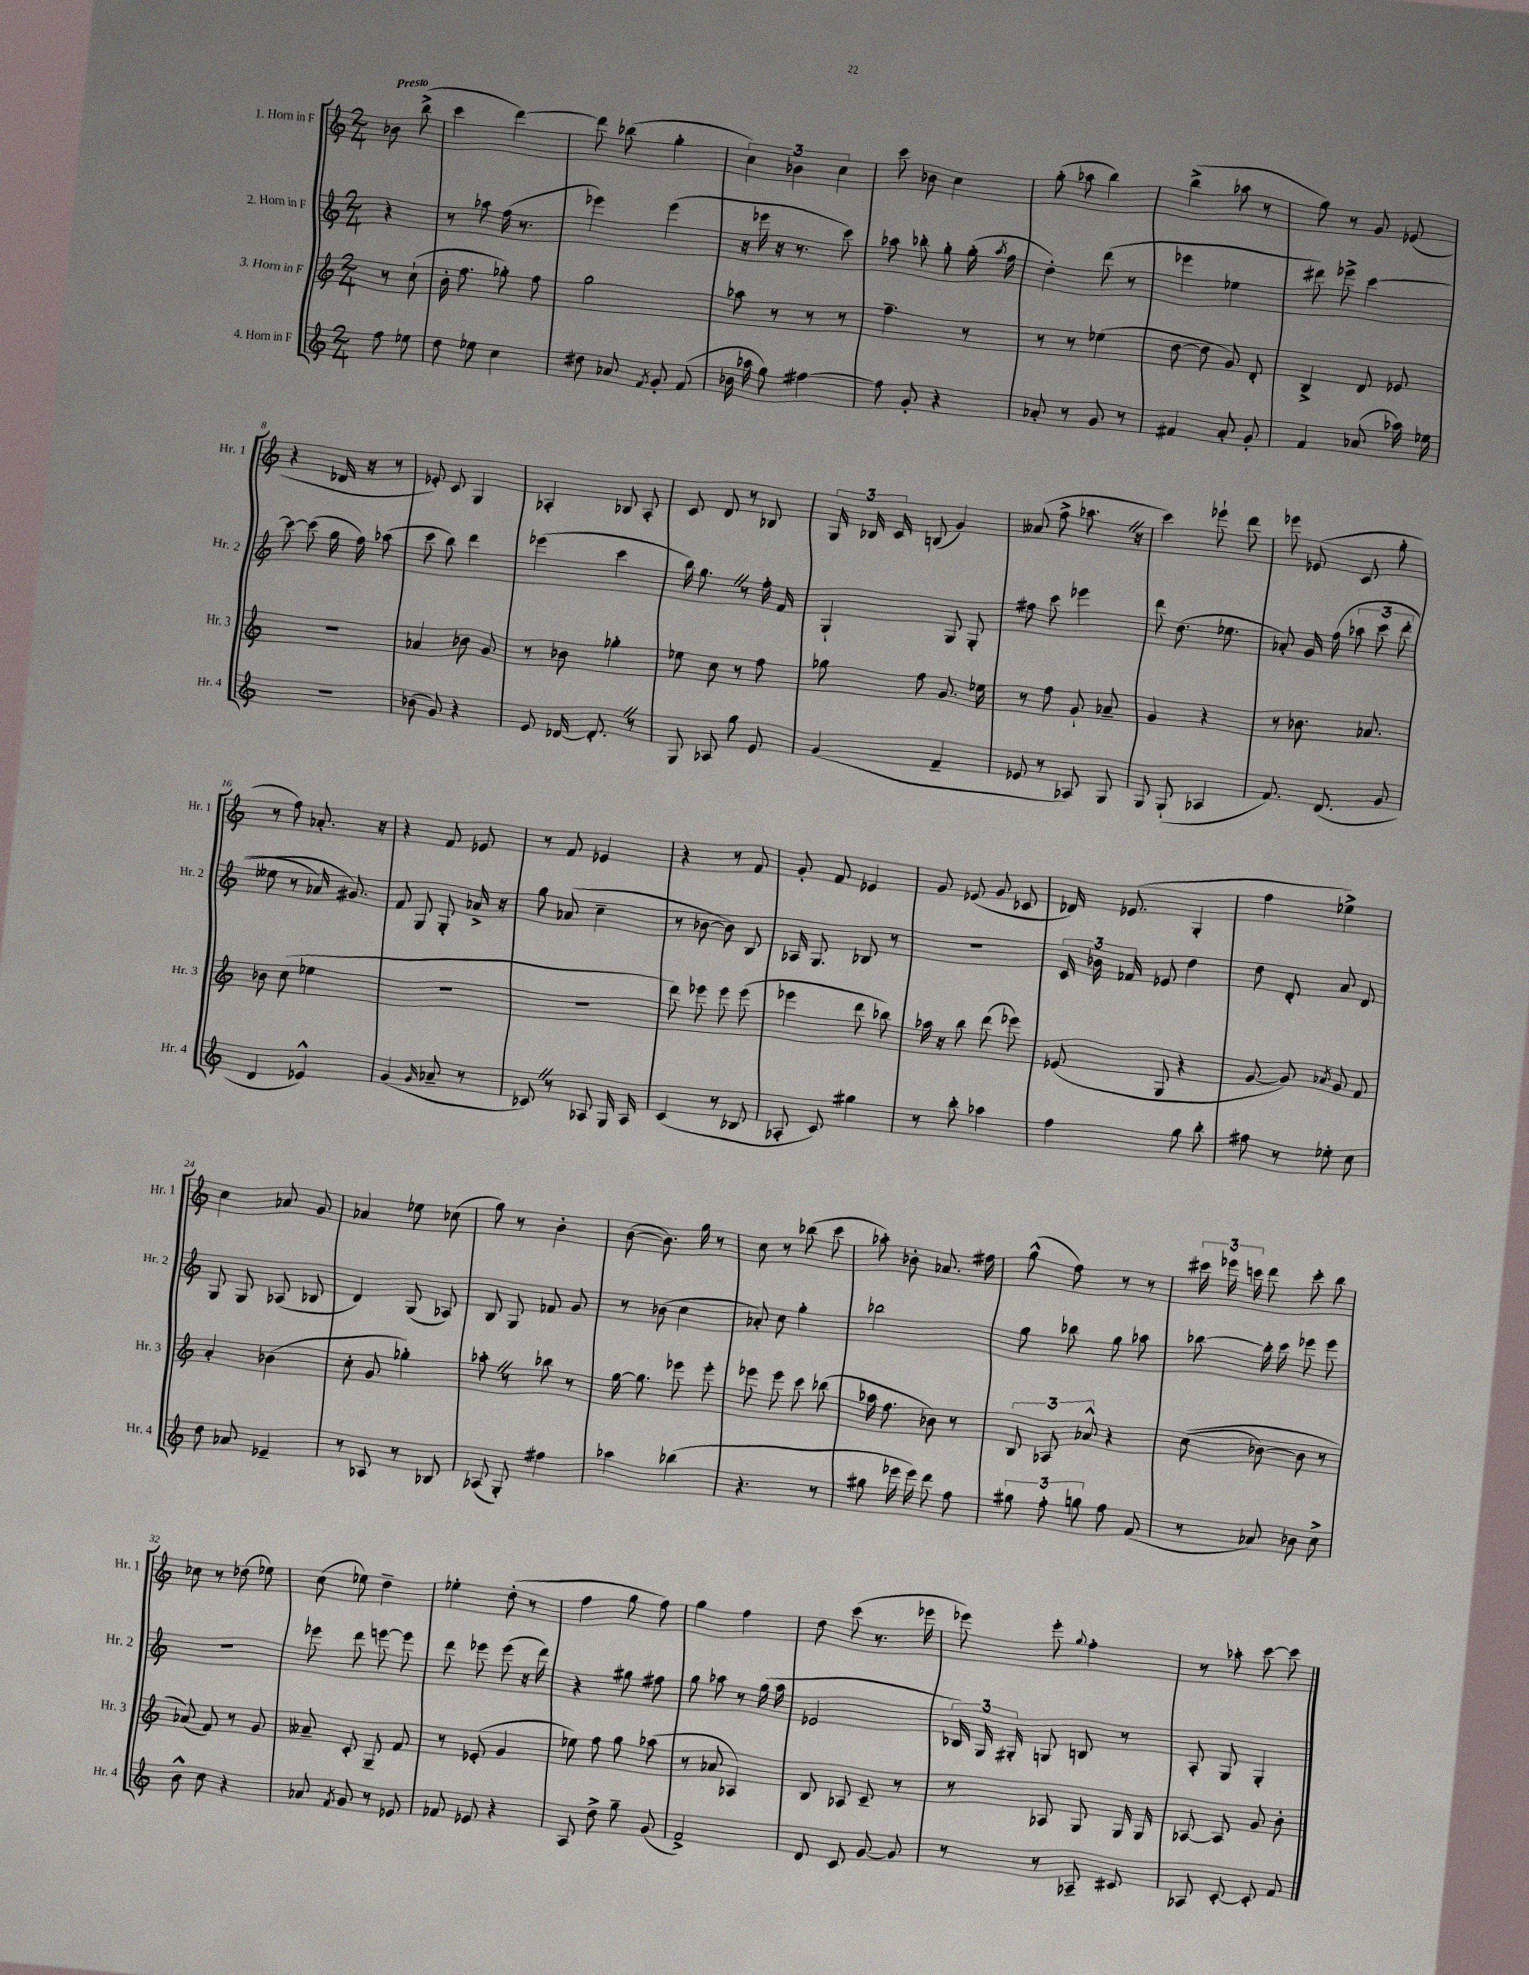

**kern	**kern	**kern	**kern
*staff4	*staff3	*staff2	*staff1
*clefG2	*clefG2	*clefG2	*clefG2
*k[]	*k[]	*k[]	*k[]
*M2/4	*M2/4	*M2/4	*M2/4
8ff\	8r	4r	8b-\
8ee-\	(8cc`\	.	(8bb^\
=	=	=	=
8dd\	16b'\	8r	4ccc\
.	8.ff\	.	.
8ee-\	.	8aa-\	.
4cc\	8gg-'\)	(16ff\	[4ddd\)
.	.	8.r	.
.	8ff\	.	.
=	=	=	=
8dd#\	2gg\	4eee-\)	8ddd\]
8a-/	.	.	(8bb-\
8qf/	.	.	.
8g'/	.	(4eee-\	4gg'\
(8f/	.	.	.
=	=	=	=
16b-\	8aa-\	16r	6cc\)
16aa-\	.	16eee-\	.
8gg\)	8r	16r	.
.	.	.	6b-\
.	.	8.r	.
[4ff#\	8r	.	.
.	.	.	6cc\
.	8r	8ccc\)	.
=	=	=	=
8ff#\]	4.ff~\	8aa-\	8ccc\
8g'/	.	8bb-'\	8b-\
4r	.	8gg'\	4cc\
.	8r	(16gg'\	.
.	.	8qaa-/	.
.	.	16ff\	.
=	=	=	=
8a-'/	8r	4dd'\)	(8gg'\
8r	8r	.	8aa-\
8g/	(4ee-\	(8ddd\	4bb\)
8r	.	8r	.
=	=	=	=
4f#/	[8dd\	4eee-\	(4bb^\
.	8dd\]	.	.
8a'/	8g/)	4ee-\	8aa-\
8g'/	8d'/	.	8r
=	=	=	=
4f/	4B^/	8ddd#\)	8gg\)
.	.	8eee-^\	8r
(8a-/	8d/	[4ccc\	8g/
16aa-\)	8e-/	.	(8e-/
16ee-\	.	.	.
=	=	=	=
2r	2r	8ccc\_	4r
.	.	(8ccc\]	.
.	.	16gg\	16d-/
.	.	16ff\)	16r
.	.	(8aa-\	8r
=	=	=	=
(8b-\	4a-/	8ccc\	8e-'/)
8g/)	.	8bb\)	8c/
4r	8b-\	4ddd\	4G/
.	8g/	.	.
=	=	=	=
8e/	8r	(4eee-\	4A-'/
[16d-/	8b-\	.	.
8.d-'/]	.	.	.
.	4gg-'\	4ccc\	8B-/
8r	.	.	8A-'/
=	=	=	=
8G/	8ee-\	16bb\)	8c/
.	.	8.gg\	.
8A-/	8cc\	.	8d/
8gg\	8r	8r	8r
8e/	8ff\	16ff'\	8B-/
.	.	16f/	.
=	=	=	=
(4g/	8gg-\	4G`/	24G/
.	.	.	24B-/
.	.	.	24c/
.	8ff\	.	(8B/
4f~/	8.g/	8G/	4g/)
.	.	8G'/	.
.	16ee-\	.	.
=	=	=	=
8e-/	8r	8ff#\	(8a--/
8r	8ff\	8ccc\	8ff^\
8A-/)	8g`/	4eee-\	8.aa-\
8G/	8a-~/	.	.
.	.	.	16r
=	=	=	=
8G/	4g/	8ddd\	4ccc\)
(8G`/	.	(8.dd\	.
4A-/	4r	.	8eee-`\
.	.	8.ee-\	.
.	.	.	8ddd\
=	=	=	=
8.f/)	8r	8a-'/)	8eee-\
.	8.b-\	16g/	(8e-/
(8.d/	.	&(16ff\	.
.	.	12aa-\	8c/
.	8.a-/	.	.
.	.	(12ccc\	.
8g/	.	.	8gg'\
.	.	12ddd'\	.
=	=	=	=
4d/	8b-\	8ee--\	8r
.	(8cc\	8r	8ff\)
4e-^^/)	4ee-\	16a-/)	8.a-'/
.	.	8.g#/&)	.
.	.	.	16r
=	=	=	=
(4g/	2r	8f/	4r
.	.	8G/	.
16qqg/	.	.	.
8a-~/	.	8G'/	8f/
8r	.	16a-^/	8e-/
.	.	16r	.
=	=	=	=
8c-/)	2r	8gg\	8r
8r	.	(8a-/	8f/
8A-/	.	4cc~\	4e-/
16G/	.	.	.
16A-/	.	.	.
=	=	=	=
(4c/	8ddd\)	8r	4r
.	8eee-\	[8b-\	.
8r	8eee-\	8b-\])	8r
8B-/	(8eee-\	8B/	8f/
=	=	=	=
8A-'/	4eee-\	16A-/	8g'/
.	.	8.G/	.
8c/)	.	.	8f/
4gg#\	8ddd\	8B-/	4e-/
.	8bb-\)	8r	.
=	=	=	=
8r	16aa-\	2r	8g/
.	16r	.	.
8bb'\	8bb\	.	(8e-/
4aa-\	(8ddd\	.	8g/
.	8eee-\)	.	8c-/
=	=	=	=
4ff\	(8e-/	24c/	16d-/)
.	.	24b-\	.
.	.	.	(8.e-/
.	.	24f-/	.
.	8G/	8e-/	.
8gg\	4r	4dd\	4G'/
8bb'\	.	.	.
=	=	=	=
8ff#\	[8g/	8dd\	4ff\
8r	8g/])	8d'/	.
.	8qa-/	.	.
8ee-'\	8g/	8a/	4ee-^\)
8cc\	8f/	8d/	.
=	=	=	=
8dd\	4a'/	8G/	4cc\
8a-/	.	8G/	.
4e-~/	(4b-\	(8A-/	8a-/
.	.	8B-/	8g/
=	=	=	=
8r	8cc'\	4d/)	4a-/
8A-/	8g/	.	.
8r	4gg-'\)	(8G/	8ee-\
8B-/	.	8A-/)	(8cc-\
=	=	=	=
(8A-/	8aa-'\	8B/	8gg\)
8G'/)	8r	8G/	8r
4ff#\	8bb-\	8f-/	4b'\
.	8r	8g/	.
=	=	=	=
4aa-\	[16gg\	8r	([8b\
.	8.gg\]	.	.
.	.	(8b-\	8.b\])
(4bb-\	8eee-\	4cc\	.
.	.	.	16gg\
.	8eee-'\	.	8r
=	=	=	=
4.r	8eee-\	8a-'/)	8cc\
.	8eee-\	8cc\	8r
.	8ccc\	4gg'\	(8bb-\
8r	(8bb-\	.	8ccc\
=	=	=	=
8gg#\	16aa-\	2bb-\	8aa-'\)
.	8.ff\	.	.
16eee-\	.	.	8b-'\
16eee-\)	.	.	.
8ddd\	8b-\)	.	8.a-/
8ff\	8r	.	.
.	.	.	16ff#\
=	=	=	=
12gg#\	12B/	8gg\	(8gg^^\
12ff'\	12A-/	.	.
.	.	8bb-\	8ff\)
12gg\	12a-^^/	.	.
8ff\	4r	8gg\	8r
(8f/	.	8aa-\	8r
=	=	=	=
8r	&((8cc\	[8bb-\	24ccc#\
.	.	.	24eee-\
.	.	.	24ccc\
8a-/)	[8b-\)	16bb-'\]	8ddd\
.	.	16ccc\	.
8b-\	8b-\]	8eee-\	8ccc'\
8cc^\	8r	8eee-\	8bb\
=	=	=	=
8b^^\	(8a-/&)	2r	8cc-\
8cc\	8f/)	.	8r
4r	8r	.	(8dd-\
.	8g/	.	8ee-\)
=	=	=	=
8a-/	8a--~/	8eee-\	(8cc\
8qf/	.	.	.
8g/	8c'/	8ddd\	8ee-\)
8r	8G~/	[8eee\	4dd~\
8e-/	8f/	8eee\]	.
=	=	=	=
8f-/	8r	8ddd\	4ee-'\
8e-/	(8e-'/	8eee-\	.
4r	4g/	(8eee-\	(8dd'\
.	.	16r	8r
.	.	16ddd\)	.
=	=	=	=
8A/	8ee-\)	4r	4ff\
8dd^\	8ff\	.	.
8gg~\	8gg\	8gg#\	8gg\
(8g/	(8aa-\	8ff#\	8ff\)
=	=	=	=
2f^/)	8r	8gg\	4gg\
.	8a-/	8aa-\	.
.	4A-/)	8r	4ff\
.	.	(16gg\	.
.	.	16aa-\	.
=	=	=	=
8d/	8B/	2e-/	8dd\
8c/	8A-/	.	(8ccc\
[8g/	8c~/	.	8.r
8g/]	8r	.	.
.	.	.	16eee-\
=	=	=	=
8r	8r	24B-/)	8eee-\)
.	.	24G/	.
.	.	24G#'/	.
8r	8A-/	8G/	8eee-'\
.	.	.	8qqgg/
8A-~/	8G/	8B/	4ff'\
8c#/	16G/	8r	.
.	16G/	.	.
=	=	=	=
8A-/	[8A-/	8A'/	8r
[8c'/	8A-/]	8G/	8aa-'\
8c'/]	8g/	4G'/	[8ccc\
8f/	8b'\	.	8ccc\]
==	==	==	==
*-	*-	*-	*-
